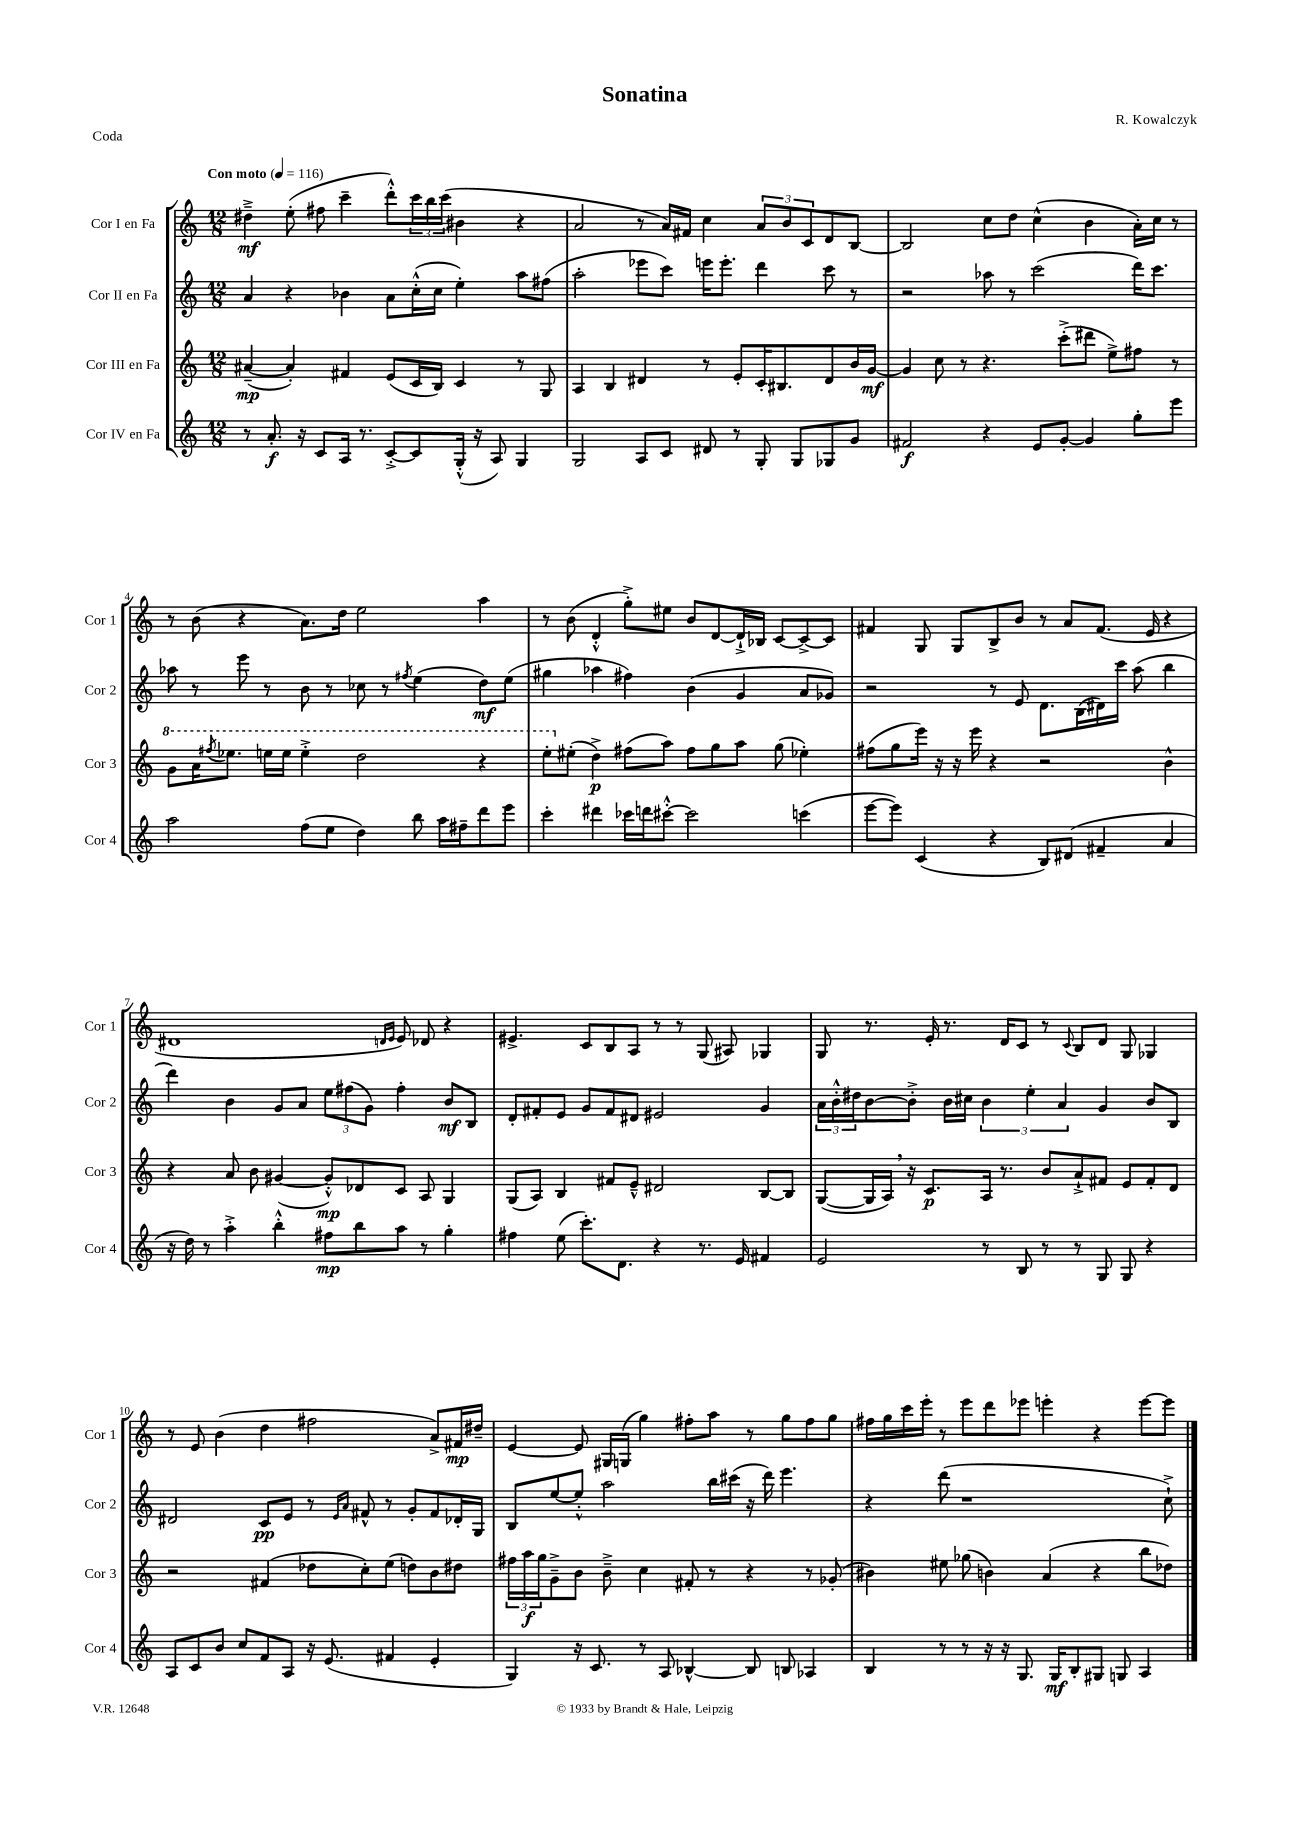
\header { title = "Sonatina" composer = "R. Kowalczyk" piece = "Coda" }
<<
\new StaffGroup <<
\new Staff = "s0" \with { instrumentName = "Cor I en Fa" shortInstrumentName = "Cor 1" } {
    \clef treble \key c \major \numericTimeSignature \time 12/8 \tempo "Con moto" 4 = 116
    dis''4--->\mf e''8-.( fis''8 c'''4-- d'''8-.-^) \tuplet 3/2 { c'''16 b''16 c'''16( } bis'4 r4 |
    a'2 r8 a'16) fis'16 c''4 \tuplet 3/2 { a'8 b'8 c'8 } d'8 b8~ |
    b2 c''8 d''8 c''4-^( b'4 a'16-.) c''16 r8 |
    r8 b'8( r4 a'8.) d''16 e''2 a''4 |
    r8 b'8( d'4-.-^ g''8-.->) eis''8 b'8 d'8~ d'16-!-> bes16 c'8~ c'8~-> c'8 |
    fis'4 g8 g8 b8-> b'8 r8 a'8 fis'8.( e'16 r4 |
    dis'1 \grace { d'16 e'16 } e'8) des'8 r4 |
    eis'4.-> c'8 b8 a8 r8 r8 g8( ais8) ges4 |
    g8 r8. e'16-. r8. d'16 c'8 r8 \appoggiatura { c'8 } b8 d'8 g8 ges4 |
    r8 e'8 b'4( d''4 fis''2 a'8->) fis'16\mp dis''16-- |
    e'4~ e'8 gis16 g16( g''4) fis''8-. a''8 r8 g''8 fis''8 g''8 |
    fis''16 g''16 c'''16 e'''16-. r8 e'''8 d'''8 ees'''8 e'''4-. r4 e'''8~ e'''8 \bar "|." |
}
\new Staff = "s1" \with { instrumentName = "Cor II en Fa" shortInstrumentName = "Cor 2" } {
    \clef treble \key c \major \numericTimeSignature \time 12/8
    a'4 r4 bes'4 a'8 c''16-.-^( c''16 e''4-.) a''8 fis''8( |
    a''2-. ees'''8 c'''8) e'''16 e'''8.-. d'''4 c'''8 r8 |
    r2 aes''8 r8 c'''2( d'''16) c'''8. |
    aes''8 r8 e'''8 r8 b'8 r8 ces''8 r8 \acciaccatura { fis''8 } e''4( d''8\mf) e''8( |
    gis''4 aes''4 fis''4) b'4( g'4 a'8 ges'8) |
    r2 r8 e'8 d'8. b16( dis'16) c'''16 a''8( b''4 |
    d'''4) b'4 g'8 a'8 \tuplet 3/2 { e''8 fis''8( g'8) } fis''4-. b'8\mf b8 |
    d'8-. fis'8-. e'8 g'8 fis'8 dis'8 eis'2 g'4 |
    \tuplet 3/2 { a'16 b'16-.-^ dis''16 } b'8~ b'8-.-> b'16 cis''16 \tuplet 3/2 { b'4 e''4-. a'4 } g'4 b'8 b8 |
    dis'2 c'8\pp e'8 r8 \grace { e'16 a'16 } fis'8-^ r8 g'8-. fis'8 des'16-. g16 |
    b8 e''8~ e''8-.-^ a''2 b''16 cis'''16( r16 d'''16) e'''4. |
    r4 d'''8( r1 c''8-!->) \bar "|." |
}
\new Staff = "s2" \with { instrumentName = "Cor III en Fa" shortInstrumentName = "Cor 3" } {
    \clef treble \key c \major \numericTimeSignature \time 12/8
    ais'4~--\mp( ais'4-.) fis'4 e'8( c'16 b16) c'4 r8 g8 |
    a4 b4 dis'4 r8 e'8-. c'16-. bis8. dis'8 b'16 g'16~\mf |
    g'4 c''8 r8 r4. c'''8-.->( dis'''8 e''8->) fis''8 r8 |
    \ottava #1 g''8 a''16 \acciaccatura { fis'''8 } ees'''8. e'''16 e'''16 e'''4-.-> d'''2 r4 |
    e'''8-. \ottava #0 eis''8-.( d''4->\p) fis''8( a''8) fis''8 g''8 a''8 g''8( ees''4-.) |
    fis''8( g''8 e'''16) r16 r16 e'''16 r4 r2 b'4-^ |
    r4 a'8 b'8 gis'4~( gis'8-.-^\mp) des'8 c'8 a8 g4 |
    g8( a8) b4 fis'8 e'8---^ dis'2 b8~ b8 |
    g8~( g16 a16) \breathe r16 c'8.\p a16 r8. b'8 a'8-!-> fis'8 e'8 fis'8-. d'8 |
    r2 fis'4( des''8 c''8-.) e''8( d''8) b'8 dis''8 |
    \tuplet 3/2 { fis''16 a''16\f g''16 } g'8---> b'8 b'8---> c''4 fis'8-. r8 r4 r8 ges'8-.( |
    bis'4) eis''8 ges''8( b'4) a'4( r4 b''8 des''8) \bar "|." |
}
\new Staff = "s3" \with { instrumentName = "Cor IV en Fa" shortInstrumentName = "Cor 4" } {
    \clef treble \key c \major \numericTimeSignature \time 12/8
    r8 a'8.-.\f r16 c'8 a16 r8. c'8~-.-> c'8 g16-.-^( r16 a8) g4 |
    g2 a8 c'8 dis'8 r8 g8-. g8 ges8 g'8 |
    fis'2\f r4 e'8 g'8~-. g'4 g''8-. e'''8 |
    a''2 f''8( e''8 d''4) b''8 a''16 fis''16-- d'''8 e'''8 |
    c'''4-. dis'''4 ces'''16 d'''16 cis'''8~-.-^ cis'''2 c'''4( |
    e'''8~ e'''8) c'4( r4 b8) dis'8( fis'4-- a'4 |
    r16 d''16) r8 a''4-.-> b''4-.-^ fis''8\mp b''8 a''8 r8 g''4-. |
    fis''4 e''8( c'''8.-.) d'8. r4 r8. e'16 fis'4 |
    e'2 r8 b8 r8 r8 g8 g8 r4 |
    a8 c'8 b'8 c''8 f'8 a8 r16 e'8.( fis'4 e'4-. |
    g4) r16 c'8. r8 a8 bes4~-^ bes8 b8 aes4 |
    b4 r8 r8 r16 r16 g8. g16\mf b8-. gis8 g8 a4 \bar "|." |
}
>>
>>
